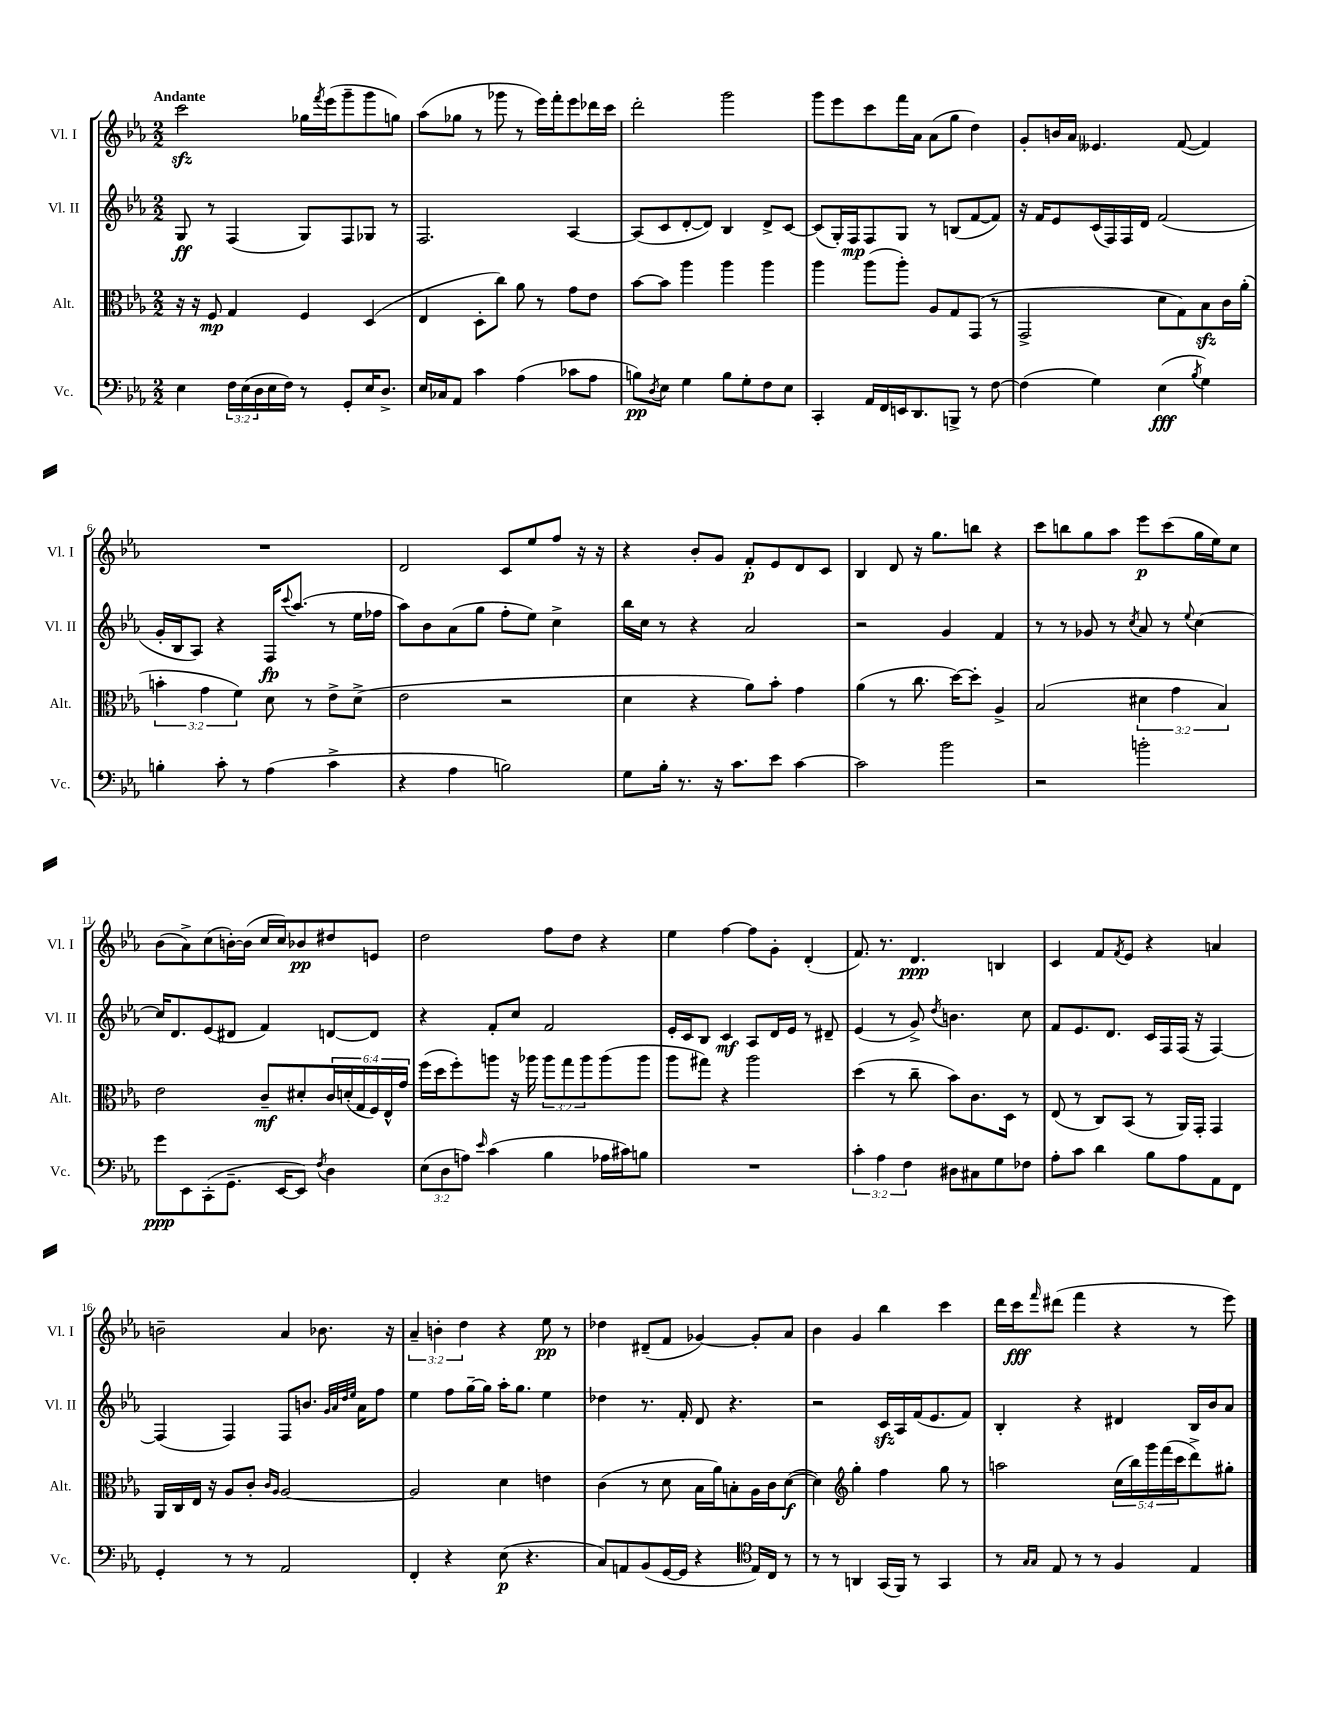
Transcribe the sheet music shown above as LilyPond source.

<<
\new StaffGroup <<
\new Staff = "s0" \with { instrumentName = "Vl. I" shortInstrumentName = "Vl. I" } {
    \clef treble \key ees \major \numericTimeSignature \time 2/2 \override Staff.TupletNumber.text = #tuplet-number::calc-fraction-text \tempo "Andante"
    c'''2\sfz ges''16 \acciaccatura { f'''8 } ees'''16( g'''8-- g'''8 g''8) |
    aes''8( ges''8 r8 ges'''8 r8 ees'''16) f'''16-. ees'''8 des'''16 c'''16 |
    d'''2-. g'''2 |
    g'''8 ees'''8 c'''8 f'''16 aes'16 aes'8( g''8 d''4) |
    g'8-. b'16 aes'16 eeses'4. f'8~( f'4) |
    R1 |
    d'2 c'8 ees''8 f''8 r16 r16 |
    r4 bes'8-. g'8 f'8-.\p ees'8 d'8 c'8 |
    bes4 d'8 r16 g''8. b''8 r4 |
    c'''8 b''8 g''8 aes''8 ees'''8\p c'''8( g''16 ees''16) c''8 |
    bes'8( aes'8->) c''8( b'16~-.) b'16( c''16 c''16) bes'8\pp dis''8 e'8 |
    d''2 f''8 d''8 r4 |
    ees''4 f''4~ f''8 g'8-. d'4-.( |
    f'8.) r8. d'4.\ppp b4 |
    c'4 f'8 \acciaccatura { f'8 } ees'8 r4 a'4 |
    b'2-- aes'4 bes'8. r16 |
    \tuplet 3/2 { aes'4-- b'4-. d''4 } r4 ees''8\pp r8 |
    des''4 dis'8--( f'8 ges'4~) ges'8-. aes'8 |
    bes'4 g'4 bes''4 c'''4 |
    d'''16 c'''16\fff \grace { f'''16 } dis'''8( f'''4 r4 r8 ees'''8) \bar "|." |
}
\new Staff = "s1" \with { instrumentName = "Vl. II" shortInstrumentName = "Vl. II" } {
    \clef treble \key ees \major \numericTimeSignature \time 2/2
    g8\ff r8 f4( g8) f8 ges8 r8 |
    f2. aes4~ |
    aes8( c'8 d'8~-. d'8) bes4 d'8-> c'8~ |
    c'8( g16-.) f16\mp f8 g8 r8 b8( f'8~ f'8) |
    r16 f'16 ees'8 c'16( f16) f16 d'16 f'2( |
    g'16-. bes16 aes8) r4 f16\fp \appoggiatura { c'''8 } aes''8.( r8 ees''16 fes''16 |
    aes''8) bes'8 aes'8( g''8 f''8-. ees''8) c''4-> |
    bes''16 c''16 r8 r4 aes'2 |
    r2 g'4 f'4 |
    r8 r8 ges'8 r8 \acciaccatura { c''8 } aes'8 r8 \appoggiatura { ees''8 } c''4~ |
    c''16 d'8. ees'8( dis'8 f'4) d'8~ d'8 |
    r4 f'8-. c''8 f'2 |
    ees'16-. c'16 bes8 c'4\mf aes8 d'16 ees'16 r8 dis'8-- |
    ees'4( r8 g'8->) \acciaccatura { d''8 } b'4. c''8 |
    f'8 ees'8. d'8. c'16 f16 f16( r16 f4~) |
    f4( f4) f8 b'8. \grace { g'32 aes'32 d''32 ees''32 } aes'16 f''8 |
    ees''4 f''8 g''16~-- g''16 aes''16-. g''8. ees''4 |
    des''4 r8. f'16-. d'8 r4. |
    r2 c'16\sfz aes16 f'16( ees'8. f'8) |
    bes4-. r4 dis'4 bes16 bes'16 aes'8 \bar "|." |
}
\new Staff = "s2" \with { instrumentName = "Alt." shortInstrumentName = "Alt." } {
    \clef alto \key ees \major \numericTimeSignature \time 2/2 \override Staff.TupletNumber.text = #tuplet-number::calc-fraction-text
    r16 r16 f8\mp g4 f4 d4( |
    ees4 d8-. c''8) aes'8 r8 g'8 ees'8 |
    bes'8~ bes'8 aes''4 aes''4 aes''4 |
    aes''4 aes''8( aes''8-.) aes8 g8 g,8( r8 |
    g,2-> d'8 g8) bes8\sfz c'16 aes'16-.( |
    \tuplet 3/2 { b'4-. g'4 f'4) } d'8 r8 ees'8-> d'8->( |
    ees'2 r2 |
    d'4 r4 aes'8) bes'8-. g'4 |
    aes'4( r8 c''8. d''16~) d''8-. aes4-> |
    bes2( \tuplet 3/2 { dis'4 g'4 bes4) } |
    ees'2 c'8--\mf dis'8-. \tuplet 6/4 { c'16 d'16-.( g16 f16) ees16-^ g'16 } |
    f''16( d''16 f''8-.) a''8 r16 aes''16 \tuplet 3/2 { aes''8 g''8 aes''8 } aes''8( aes''8 |
    aes''8 gis''8) r4 aes''2 |
    d''4( r8 c''8-- bes'8) c'8. d16 r8 |
    ees8( r8 c8) bes,8( r8 aes,16) g,16-. g,4 |
    aes,16 c16 ees16 r16 aes8 c'8-. \grace { c'16 aes16 } aes2~ |
    aes2 d'4 e'4 |
    c'4( r8 d'8 bes16 aes'16) b8-. aes16 c'16 d'8~\f( |
    d'4) \clef treble g''4-. f''4 g''8 r8 |
    a''2 \tuplet 5/4 { c''16( bes''16) g'''16 f'''16( c'''16 } d'''8->) gis''8-. \bar "|." |
}
\new Staff = "s3" \with { instrumentName = "Vc." shortInstrumentName = "Vc." } {
    \clef bass \key ees \major \numericTimeSignature \time 2/2 \override Staff.TupletNumber.text = #tuplet-number::calc-fraction-text
    ees4 \tuplet 3/2 { f16 ees16( d16 } ees16 f16) r8 g,8-. ees16 d8.-> |
    ees16 ces16 aes,8 c'4 aes4( ces'8 aes8 |
    b8\pp) \acciaccatura { d8 } ees8 g4 b8 g8-. f8 ees8 |
    c,4-. aes,16 f,16 e,16 d,8. b,,8-> r8 f8~ |
    f4( g4) ees4\fff( \acciaccatura { bes8 } g4) |
    b4-. c'8-. r8 aes4( c'4-> |
    r4 aes4 b2) |
    g8 bes16-. r8. r16 c'8. ees'8 c'4~ |
    c'2 bes'2 |
    r2 b'2-. |
    g'8\ppp ees,8 c,8-.( g,8.-- ees,16~ ees,8) \acciaccatura { f8 } d4 |
    \tuplet 3/2 { ees8( d8 a8) } \grace { ees'16 } c'4( bes4 aes16 cis'16) b8 |
    R1 |
    \tuplet 3/2 { c'4-. aes4 f4 } dis8 cis8 g8 fes8 |
    aes8-. c'8 d'4 bes8 aes8 aes,8 f,8 |
    g,4-. r8 r8 aes,2 |
    f,4-. r4 ees8\p( r4. |
    c8) a,8 bes,8( g,16~ g,16 r4 \clef tenor ees16) c16 r8 |
    r8 r8 a,4 g,16( f,16) r8 g,4 |
    r8 \grace { g16 g16 } ees8 r8 r8 f4 ees4 \bar "|." |
}
>>
>>
